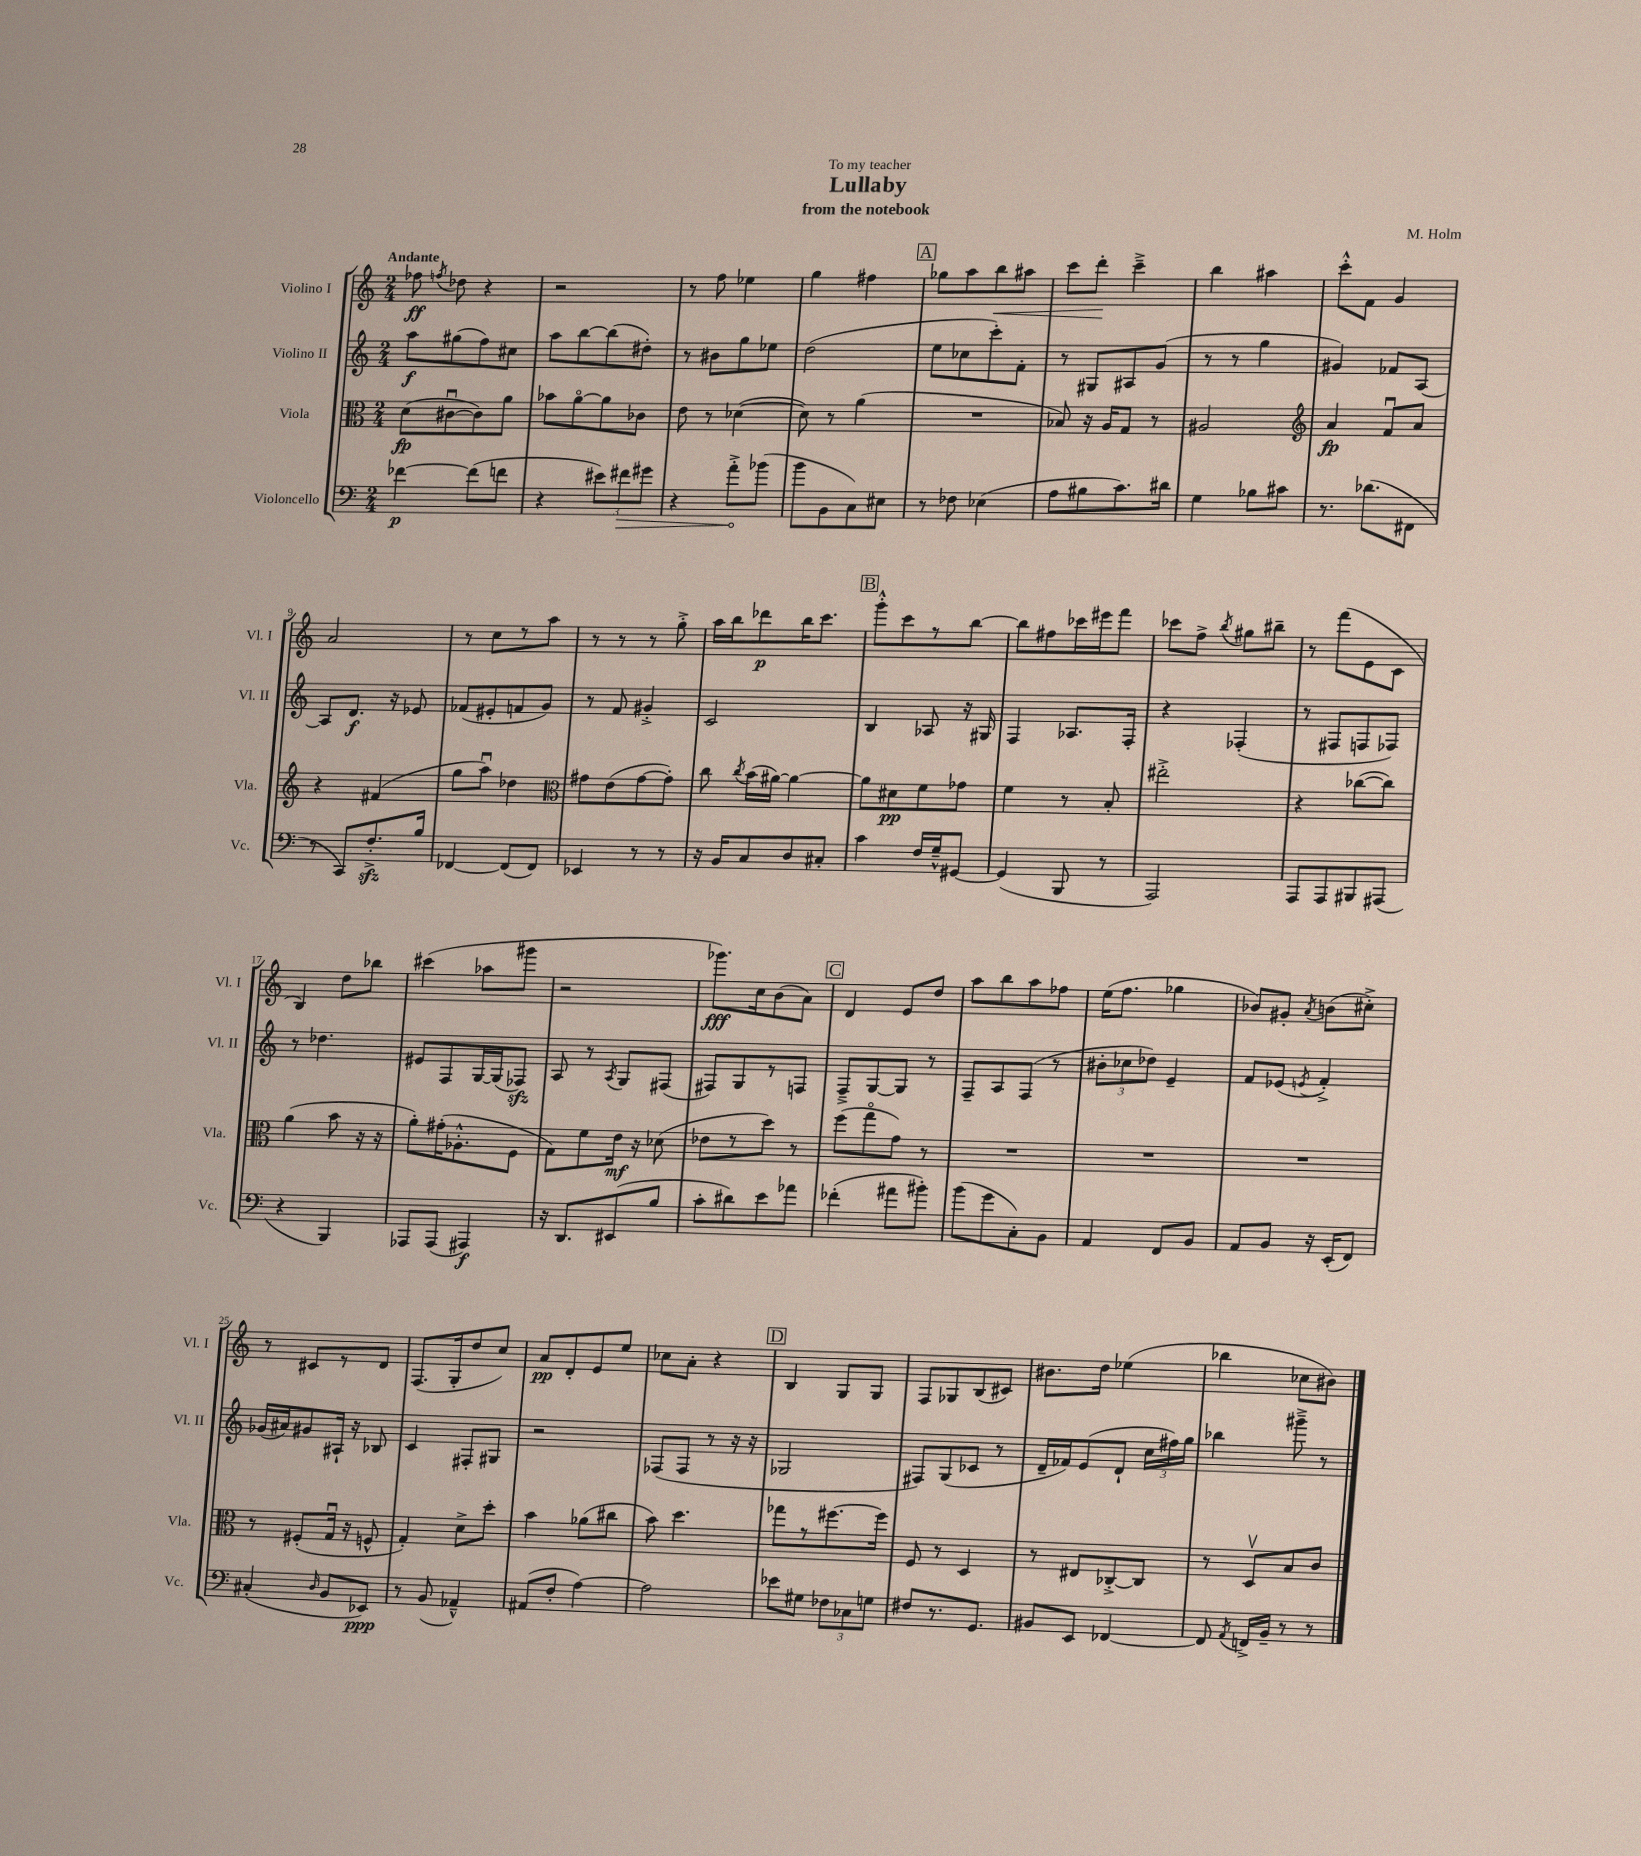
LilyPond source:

\header { title = "Lullaby" composer = "M. Holm" subtitle = "from the notebook" dedication = "To my teacher" }
<<
\new StaffGroup <<
\new Staff = "s0" \with { instrumentName = "Violino I" shortInstrumentName = "Vl. I" } {
    \clef treble \key c \major \numericTimeSignature \time 2/4 \tempo "Andante"
    \autoBeamOff fes''8\ff \acciaccatura { f''8 } des''8 r4 |
    r2 |
    r8 f''8 ees''4 |
    g''4 fis''4 |
    \mark \markup { \box "A" } ges''8[ a''8 b''8\< ais''8] |
    c'''8[ d'''8]-.\! c'''4---> |
    b''4 ais''4 |
    c'''8[-.-^ f'8] g'4 |
    a'2 |
    r8 c''8[ r8 a''8] |
    r8 r8 r8 g''8-.-> |
    a''16[ b''16 des'''8\p b''16 c'''8.] |
    \mark \markup { \box "B" } g'''8[-.-^ c'''8 r8 b''8]~ |
    b''8[ fis''8 ces'''16 eis'''16 f'''8] |
    ces'''8[ f''8]-> \acciaccatura { b''8 } gis''8[ bis''8]-- |
    r8 f'''8[( e'8 c'8] |
    b4) d''8[ bes''8] |
    cis'''4( aes''8[ gis'''8] |
    r2 |
    ges'''8.[\fff) c''16 b'8( a'8]) |
    \mark \markup { \box "C" } d'4 e'8[ d''8] |
    a''8[ b''8 a''8 fes''8] |
    e''16[( f''8.] ges''4 |
    bes'8[) gis'8]-. \acciaccatura { a'8 } b'8[( cis''8]-.->) |
    r8 cis'8[ r8 d'8] |
    f8.[( g16-. d''8 c''8]) |
    a'8[\pp d'8-. e'8 e''8] |
    ces''8[ a'8]-. r4 |
    \mark \markup { \box "D" } b4 g8[ g8] |
    f8[ ges8 b8( cis'8]) |
    bis'8.[ d''16] ees''4( |
    bes''4 ces''8[ bis'8]) \bar "|." |
}
\new Staff = "s1" \with { instrumentName = "Violino II" shortInstrumentName = "Vl. II" } {
    \clef treble \key c \major \numericTimeSignature \time 2/4
    \autoBeamOff a''8[\f gis''8( f''8) cis''8] |
    a''8[ b''8~ b''8( dis''8]-.) |
    r8 bis'8[ g''8 ees''8] |
    d''2( |
    \mark \markup { \box "A" } e''8[ ces''8 c'''8-.) f'8]-. |
    r8 gis8[ ais8 g'8]( |
    r8 r8 g''4 |
    gis'4) fes'8[ a8]~ |
    a8[ d'8.]\f r16 ees'8 |
    fes'8[( eis'8-. f'8 g'8]) |
    r8 f'8 gis'4-.-> |
    c'2 |
    \mark \markup { \box "B" } b4 aes8 r16 gis16 |
    f4 aes8.[ f16]-. |
    r4 fes4-.( |
    r8 fis8[ f8 fes8]) |
    r8 des''4. |
    eis'8[ f8 g16~ g16( fes8]\sfz) |
    a8 r8 \acciaccatura { a8 } g8[ fis8]( |
    fis8[) g8 r8 f8] |
    \mark \markup { \box "C" } f8[---> g8~ g8] r8 |
    f8[-- a8 f8]( r8 |
    \tuplet 3/2 { bis'8[-. ces''8 des''8]) } e'4-- |
    f'8[ ees'8]( \acciaccatura { e'8 } f'4-.->) |
    ges'16[( ais'16) gis'8 ais16]-! r16 bes8 |
    c'4 fis8[-. gis8] |
    r2 |
    fes8[( fes8] r8 r16 r16 |
    \mark \markup { \box "D" } ges2 |
    fis8[) g8( ces'8] r8 |
    d'16[-- fes'16) e'8( d'8]-! \tuplet 3/2 { c''16[ fis''16) g''16] } |
    bes''4 gis'''8---> r8 \bar "|." |
}
\new Staff = "s2" \with { instrumentName = "Viola" shortInstrumentName = "Vla." } {
    \clef alto \key c \major \numericTimeSignature \time 2/4
    \autoBeamOff d'8[\fp( cis'8~\downbow cis'8) a'8] |
    bes'8[ a'8~\flageolet a'8 ces'8] |
    e'8 r8 des'4~( |
    des'8) r8 a'4( |
    \mark \markup { \box "A" } R2 |
    bes8) r16 a16[ g8] r8 |
    ais2 |
    \clef treble a'4\fp f'8[\downbow a'8] |
    r4 fis'4( |
    g''8[ a''8]\downbow) des''4 |
    \clef alto gis'8[ e'8( gis'8~ gis'8]-.) |
    c''8 \acciaccatura { c''8 } b'16[( ais'16]~) ais'4~ |
    \mark \markup { \box "B" } ais'8[ dis'8\pp f'8 ges'8] |
    f'4 r8 b8-. |
    eis''2-.-> |
    r4 ces''8[~( ces''8]) |
    a'4( b'8 r16 r16 |
    a'8[-.) gis'16-.( aes8.-.-^ f8] |
    g8[) f'8 e'16]\mf r16 des'8( |
    ees'8[ r8 d''8]) r8 |
    \mark \markup { \box "C" } f''8[( g''8\flageolet g'8]) r8 |
    R2 |
    R2 |
    R2 |
    r8 fis8[-.( g16]\downbow r16 f8-^ |
    g4-.) d'8[-> d''8]-. |
    b'4 aes'8[( cis''8] |
    b'8) d''4. |
    \mark \markup { \box "D" } ges''8[ r8 fis''8.~ fis''16] |
    f8 r8 d4 |
    r8 eis8[ ces8~-.-> ces8] |
    r8 d8[\upbow b8 c'8] \bar "|." |
}
\new Staff = "s3" \with { instrumentName = "Violoncello" shortInstrumentName = "Vc." } {
    \clef bass \key c \major \numericTimeSignature \time 2/4
    \autoBeamOff fes'4~\p fes'8[( f'8] |
    r4 \tuplet 3/2 { eis'8[) \once \override Hairpin.circled-tip = ##t fis'8\> gis'8] } |
    r4 a'8[-.->\! bes'8]( |
    b'8[ b,8 c8) eis8] |
    \mark \markup { \box "A" } r8 fes8 ees4( |
    a8[ bis8 c'8.) dis'16] |
    g4 bes8[ cis'8] |
    r8. des'8.[( fis,8] |
    r8 c,8[) f8.-.->\sfz b16] |
    fes,4~ fes,8[( fes,8]) |
    ees,4 r8 r8 |
    r16 b,16[ c8 d8 cis8]-. |
    \mark \markup { \box "B" } c'4 f16[ g16---^ gis,8]~ |
    gis,4( b,,8 r8 |
    a,,2) |
    a,,8[ a,,8 bis,,8 ais,,8]( |
    r4 b,,4) |
    aes,,8[ aes,,8]( ais,,4\f) |
    r16 d,8.[ eis,8( b8] |
    c'8[-. dis'8) e'8 aes'8] |
    \mark \markup { \box "C" } fes'4-.( ais'8[ bis'8]-.) |
    b'8[( g'8 c8-.) b,8] |
    a,4 f,8[ b,8] |
    a,8[ b,8] r16 e,16[-.( f,8]) |
    cis4-.( \grace { d16 } b,8[ ees,8]\ppp) |
    r8 b,8( aes,4---^) |
    ais,8[( f8]-. a4~) |
    a2 |
    \mark \markup { \box "D" } ees'8[ gis8] \tuplet 3/2 { fes8[ ces8 g8] } |
    fis8[ r8. g,8.] |
    bis,8[ e,8] fes,4~ |
    fes,8 \acciaccatura { a,8 } f,16[-> b,16]-- r8 r8 \bar "|." |
}
>>
>>
